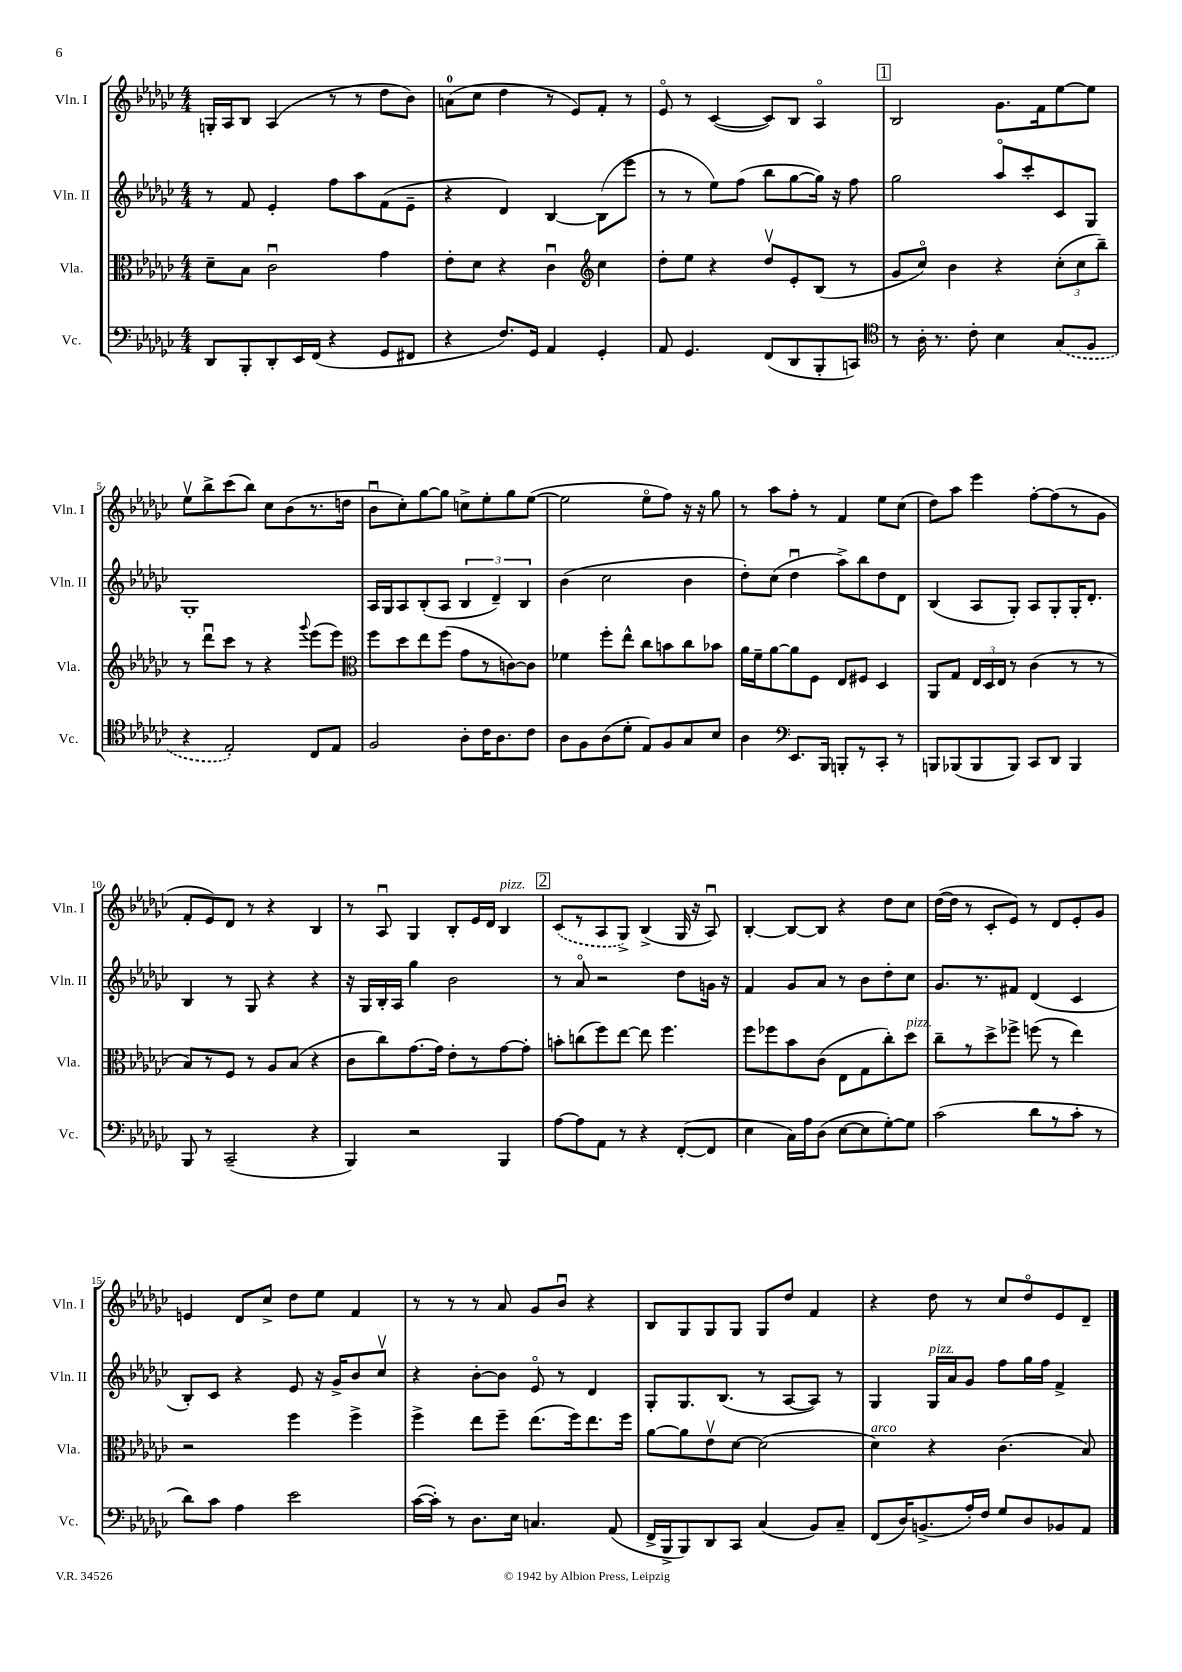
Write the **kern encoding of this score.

**kern	**kern	**kern	**kern
*staff4	*staff3	*staff2	*staff1
*clefF4	*clefC3	*clefG2	*clefG2
*k[b-e-a-d-g-c-]	*k[b-e-a-d-g-c-]	*k[b-e-a-d-g-c-]	*k[b-e-a-d-g-c-]
*M4/4	*M4/4	*M4/4	*M4/4
8DD-/L	8d-~\L	8r	16G'/LL
.	.	.	16A-/J
8BBB-'/	8B-\J	8f/	8B-/J
8DD-'/	2c-u\	4e-'/	(4A-/
16EE-/L	.	.	.
(16FF/JJ	.	.	.
4r	.	8ff\L	8r
.	.	8aa-\	8r
8GG-/L	4g-\	(8f\	8dd-\L
8FF#/J	.	8e-~\J	8b-\J)
=	=	=	=
4r	8e-'\L	4r	(8a\L
.	8d-\J	.	8cc-\J
8.F/L)	4r	4d-/)	4dd-\
16GG-/Jk	.	.	.
4AA-/	4c-u\	[4B-/	8r
.	.	.	8e-/L)
*	*clefG2	*	*
4GG-'/	4cc-\	(8B-\]L	8f'/J
.	.	8eee-\J	8r
=	=	=	=
8AA-/	8dd-'\L	8r	8e-o/
4.GG-/	8ee-\J	8r	8r
.	4r	8ee-\L)	([4c-/
.	.	(8ff\J	.
(8FF/L	8dd-v/L	8bb-\L	8c-/]L)
8DD-/	8e-'/	[8gg-\	8B-/J
8BBB-'/	(8B-/J	16gg-\]Jk)	4A-o/
.	.	16r	.
8CC/J)	8r	8ff\	.
=	=	=	=
*clefC4	*	*	*
8r	8g-/L	2gg-\	2B-/
16A-'\	8cc-o/J)	.	.
8.r	.	.	.
.	4b-\	.	.
8c-'\	.	.	.
4B-\	4r	8aa-o/L	8.g-\L
.	.	8ccc-'/	.
.	.	.	16f\k
(8G-/L	(12cc-'\L	8c-/	[8ee-\
.	12cc-\	.	.
8F/J	.	8G-/J	8ee-\]J
.	12bb-~\J)	.	.
=	=	=	=
4r	8r	1G-'	8ee-v\L
.	8ddd-u\L	.	8bb-^\
2E-'/)	8ccc-\J	.	(8ccc-\
.	8r	.	8bb-\J)
.	4r	.	8cc-\L
.	.	.	(8b-\
.	8qqggg-/	.	.
8C-/L	(8eee-\L	.	8.r
8E-/J	8eee-\J)	.	.
.	.	.	16dd\Jk
=	=	=	=
*	*clefC3	*	*
2F/	8ff\L	16A-/LL	8b-u\L
.	.	16G-/J	.
.	8dd-\	8A-/	8cc-'\)
.	8ee-\	(8B-'/	[8gg-\
.	(8ff\J	8A-/J	8gg-\]J
8A-'\L	8g-\L	6B-/	8cc^\L
16c-\K	8r	.	8ee-'\
.	.	6d-~/)	.
8.A-\	.	.	.
.	[8c\)	.	8gg-\
.	.	6B-/	.
8c-\J	8c\]J	.	([8ee-\J
=	=	=	=
8A-\L	4f-\	(4b-\	2ee-\]
8F\	.	.	.
(8A-\	8ff'\L	2cc-\	.
8d-'\J	8ee-^^\J	.	.
8E-/L)	8cc-\L	.	8ee-o\L
8F/	8b\	.	8ff\J)
8G-/	8cc-\	4b-\	16r
.	.	.	16r
8B-/J	8b-\J	.	8gg-\
=	=	=	=
4A-\	16a-\LL	8dd-'\L)	8r
.	16f~\J	.	.
.	[8a-\	(8cc-\J	8aa-\L
*clefF4	*	*	*
8.EE-/L	8a-\]	4dd-u\	8ff'\J
.	8F\J	.	8r
16BBB-/Jk	.	.	.
8BBB'/L	8E-/L	8aa-^\L)	4f/
8r	8F#/J	8bb-\	.
8CC-'/J	4D-/	8dd-\	8ee-\L
8r	.	8d-\J	(8cc-\J
=	=	=	=
8BBB/L	8AA-/L	(4B-/	8dd-\L)
(8BBB-/	8G-/J	.	8aa-\J
8BBB-/	24E-/LL	8A-/L	4eee-\
.	24D-/	.	.
.	24E-/JJ	.	.
8BBB-/J)	8r	8G-'/J)	.
8CC-/L	(4c-\	8A-/L	[8ff'\L
8DD-/J	.	8G-'/	(8ff\]
4BBB-/	8r	16G-'/K	8r
.	.	8.d-'/J	.
.	8r	.	8g-\J
=	=	=	=
8BBB-/	8B-/L)	4B-/	8f'/L
8r	8r	.	8e-/)
(2CC-~/	8F/J	8r	8d-/J
.	8r	8G-/	8r
.	8A-/L	4r	4r
.	(8B-/J	.	.
4r	4r	4r	4B-/
=	=	=	=
4BBB-/)	8c-\L	16r	8r
.	.	16G-/LL	.
.	8cc-\)	16B-'/	8A-u/
.	.	16A-/JJ	.
2r	[8.g-\	4gg-\	4G-/
.	16g-\]Jk	.	.
.	8e-'\L	2b-\	8B-'/L
.	8r	.	16e-/L
.	.	.	16d-/JJ
4BBB-/	[8g-\	.	4B-/
.	8g-'\]J	.	.
=	=	=	=
[8A-\L	8b'\L	8r	(8c-/L
8A-\]	(8cc\	8a-o/	8r
8AA-\J	8ff\)	2r	8A-/
8r	[8ee-\J	.	8G-^/J)
4r	8ee-\]	.	(4B-^/
.	4.ff\	.	.
([8FF'/L	.	8dd-\L	16G-/
.	.	.	16r
8FF/]J	.	16g\Jk	8A-u/)
.	.	16r	.
=	=	=	=
4E-\	8ff\L	4f/	[4B-'/
.	8ff-\	.	.
16C-\LL)	8b-\	8g-/L	8B-/_L
16A-\J	.	.	.
(8D-\J	(8c-\J	8a-/J	8B-/]J
[8E-\L	8E-\L	8r	4r
8E-\]	8G-\	8b-\L	.
[8G-'\)	8cc-'\)	8dd-'\	8dd-\L
8G-\]J	8dd-\J	8cc-\J	8cc-\J
=	=	=	=
(2c-\	8cc-~\L	8.g-/L	([16dd-\LL
.	.	.	16dd-\]JJ
.	8r	.	8r
.	.	8.r	.
.	8dd-^\	.	8c-'/L
.	8ff-^\J	8f#/J	8e-/J)
8d-\L	(8ff\	(4d-/	8r
8r	8r	.	8d-/L
8c-'\J	4ee-\)	4c-/	8e-'/
8r	.	.	8g-/J
=	=	=	=
8d-\L)	2r	8B-'/L)	4e/
8c-\J	.	8c-/J	.
4A-\	.	4r	8d-/L
.	.	.	8cc-^/J
2e-\	4ff\	8e-/	8dd-\L
.	.	16r	8ee-\J
.	.	16g-^/LK	.
.	4ff^\	8b-/	4f/
.	.	8cc-v/J	.
=	=	=	=
([16c-\LL	4ff^\	4r	8r
16c-'\]JJ)	.	.	.
8r	.	.	8r
8.D-\L	8ee-\L	[8b-'\L	8r
.	8ff~\J	8b-\]J	8a-/
16E-\Jk	.	.	.
4.C/	(8.ee-\L	8e-o/	8g-/L
.	.	8r	8b-u/J
.	16ff\k)	.	.
.	8.ee-\	4d-/	4r
(8AA-/	.	.	.
.	16ff\Jk	.	.
=	=	=	=
16FF^/LL	[8a-\L	8G-'/L	8B-/L
16BBB-^/J	.	.	.
8BBB-/)	8a-\]	8.G-/	8G-/
8DD-/	8e-v\	.	8G-/
.	.	(8.B-/J	.
8CC-/J	[8d-\J	.	8G-/J
(4C-/	(2d-\]	8r	8G-/L
.	.	[8A-/L	8dd-/J
8BB-/L)	.	8A-/]J)	4f/
8C-~/J	.	8r	.
=	=	=	=
(8FF/L	4d-\)	4G-/	4r
16D-/K)	.	.	.
(8.BB^/	.	.	.
.	4r	16G-/LL	8dd-\
.	.	16a-/J	.
16A-'/L)	.	8g-/J	8r
16F/JJ	.	.	.
8G-/L	(4.c-\	8ff\L	8cc-/L
8D-/	.	16gg-\L	8dd-o/
.	.	16ff\JJ	.
8BB-/	.	4f^/	8e-/
8AA-/J	8B-/)	.	8d-~/J
==	==	==	==
*-	*-	*-	*-
